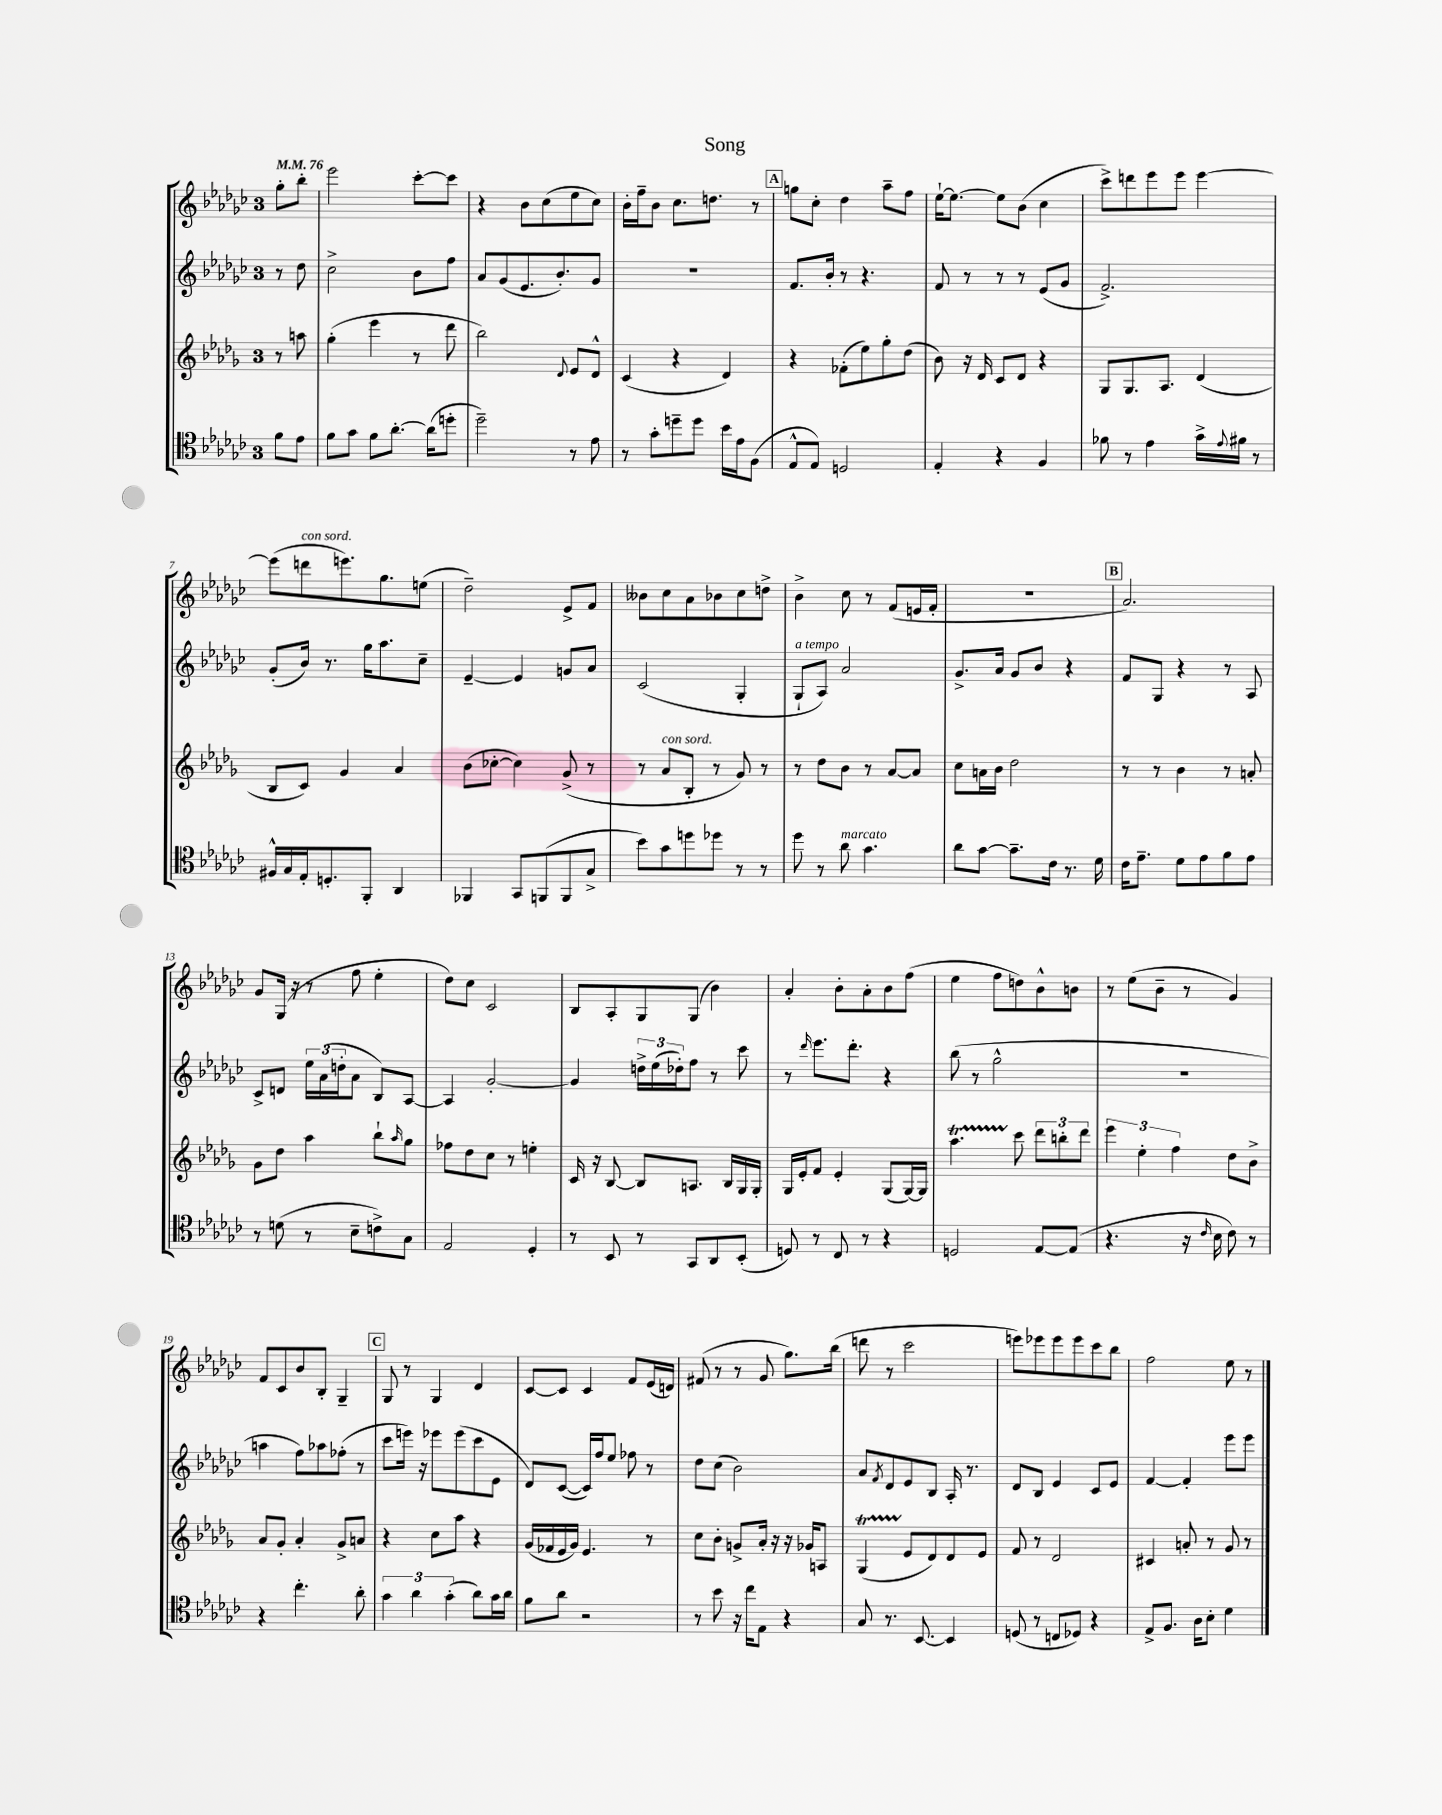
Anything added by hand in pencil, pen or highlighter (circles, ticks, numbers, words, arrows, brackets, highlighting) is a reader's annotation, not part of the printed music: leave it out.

**kern	**kern	**kern	**kern
*staff4	*staff3	*staff2	*staff1
*clefC4	*clefG2	*clefG2	*clefG2
*k[b-e-a-d-g-c-]	*k[b-e-a-d-g-]	*k[b-e-a-d-g-c-]	*k[b-e-a-d-g-c-]
*M3/4	*M3/4	*M3/4	*M3/4
*MM76	*MM76	*MM76	*MM76
8f\L	8r	8r	8gg-'\L
8e-\J	8aa\	8dd-\	8bb-'\J
=	=	=	=
8f\L	(4gg-'\	2cc-^\	2eee-\
8g-\J	.	.	.
8f\L	4eee-\	.	.
[8.a-'\J	.	.	.
.	8r	8b-\L	[8ccc-'\L
(16a-\]LK	.	.	.
8dd'\J	8ddd-\	8ff\J	8ccc-\]J
=	=	=	=
2dd-~\)	2bb-\)	8a-/L	4r
.	.	(8g-/	.
.	.	8.e-/	8b-\L
.	.	.	(8cc-\
.	.	8.b-'/)	.
.	8qqd-/	.	.
8r	8e-/L	.	8ee-\
8e-\	8d-^^/J	8g-/J	8cc-\J)
=	=	=	=
8r	(4c/	2.r	16b-'\LL
.	.	.	16ff~\J
8g-'\L	.	.	8b-\J
8dd~\	4r	.	8.cc-\L
8dd\J	.	.	.
.	.	.	8.dd\J
16b-\LL	4d-/)	.	.
16e-\J	.	.	.
(8F\J	.	.	8r
=	=	=	=
8E-^^/L	4r	8.f/L	8gg\L
8E-/J)	.	.	8cc-'\J
.	.	16b-'/Jk	.
2D/	(8f-'\L	8r	4dd-\
.	8ee-\)	4.r	.
.	8gg-'\	.	8aa-~\L
.	(8dd-\J	.	8ff\J
=	=	=	=
4E-'/	8b-\)	8f/	[16ee-`\LK
.	.	.	8.ee-\_J
.	16r	8r	.
.	16d-/	.	.
4r	8c/L	8r	8ee-\]L
.	8d-/J	8r	(8b-\J
4F/	4r	(8e-/L	4cc-\
.	.	8g-/J	.
=	=	=	=
8f-\	8G-/L	2.f^/)	8ccc-^\L)
8r	8.G-/	.	8ddd\
4e-\	.	.	8eee-\
.	8.A-/J	.	.
.	.	.	8eee-\J
16g-^\LL	(4d-/	.	[4eee-\
8qqe-/	.	.	.
16f#\JJ	.	.	.
8r	.	.	.
=	=	=	=
16F#^^/LL	8B-/L	(8g-'/L	(8eee-\]L
16G-/	.	.	.
16E-'/J	8c/J)	16b-/Jk)	8ddd\
8.D'/	.	8.r	.
.	4g-/	.	8.eee\)
8FF'/J	.	16gg-\LK	.
.	.	8.aa-\	8.gg-\
4AA-/	4a-/	.	.
.	.	8cc-~\J	(8ee\J
=	=	=	=
4FF-/	(8b-\L	[4e-~/	2dd-~\)
.	[8cc-'\J	.	.
8GG-/L	4cc-\])	4e-/]	.
(8FF/	.	.	.
8FF/	(8g-^/	8g/L	8e-^/L
8G-^/J	8r	8a-/J	8f/J
=	=	=	=
8b-\L)	8r	(2c-/	8b--\L
8g-\	8a-/L	.	8cc-\
8dd\	8B-'/J	.	8a-\
8dd-\J	8r	.	8b-\
8r	8g-/)	4G-'/	8cc-\
8r	8r	.	8dd^\J
=	=	=	=
8dd-\	8r	8G-`/L	4b-^\
8r	8dd-\L	8A-/J)	.
8a-\	8b-\J	2a-/	8cc-\
4.g-\	8r	.	8r
.	[8a-/L	.	(8f/L
.	8a-/]J	.	16e/L
.	.	.	16f'/JJ
=	=	=	=
8a-\L	8cc\L	8.g-^/L	2.r
[8g-\J	16a\L	.	.
.	16b-\JJ	16a-/Jk	.
8.g-~\]L	2dd-\	8g-/L	.
.	.	8b-/J	.
16c-\Jk	.	.	.
8.r	.	4r	.
16d-\	.	.	.
=	=	=	=
16c-\LK	8r	8f/L	2.a-/)
8.e-~\J	.	.	.
.	8r	8G-/J	.
8d-\L	4b-\	4r	.
8e-\	.	.	.
8f\	8r	8r	.
8e-\J	8a'/	8A-/	.
=	=	=	=
8r	8g-\L	8c-^/L	8g-/L
(8d\	8dd-\J	8d/J	(16G-/Jk
.	.	.	16r
8r	4aa-\	24ee-\LL	8r
.	.	(24a-\	.
.	.	24dd'\J	.
8B-~\L	.	8a-\J	8ff\
8c^\)	8bb-`\L	8B-/L)	4ee-'\
.	16qqaa-/	.	.
8G-\J	8gg-\J	[8A-/J	.
=	=	=	=
2E-/	8ff-\L	4A-/]	8dd-\L)
.	8dd-\	.	8cc-\J
.	8cc\J	[2g-'/	2c-/
.	8r	.	.
4D-'/	4ee'\	.	.
=	=	=	=
8r	16c/	4g-/]	8B-/L
.	16r	.	.
8BB-/	[8B-/	.	8A-'/
8r	8B-/]L	24dd^\LL	8G-/
.	.	(24ee-\	.
.	.	24dd-'\J)	.
8GG-/L	8.A/J	8ff\J	(8G-/J
8AA-/	.	8r	4b-\)
.	16B-/LL	.	.
(8BB-'/J	16G-/	8ccc-\	.
.	16G-'/JJ	.	.
=	=	=	=
8D/)	16G-/LL	8r	4a-'/
.	16e-'/J	.	.
.	.	16qqddd-/	.
8r	8f/J	8.eee-\L	.
8C-/	4e-'/	.	8b-'\L
.	.	8.ddd-'\J	.
8r	.	.	8a-'\
4r	(8G-/L	4r	8b-\
.	[16G-/L)	.	(8ff\J
.	16G-/]JJ	.	.
=	=	=	=
2D/	4.aa-\	(8bb-\	4ee-\
.	.	8r	.
.	.	2gg-^^\	8ff\L
.	8ccc\	.	8dd\)
[8E-/L	12ddd-\L	.	8b-^^\
.	12bb'\	.	.
(8E-/]J	.	.	8b\J
.	12ddd-\J	.	.
=	=	=	=
4.r	6eee-\	2.r	8r
.	.	.	(8ee-\L
.	6ee-'\	.	.
.	.	.	8b-~\J
.	6ff\	.	.
16r	.	.	8r
16qqc-/	.	.	.
16B-\	.	.	.
8c-\)	8dd-\L	.	4g-/)
8r	8b-^\J	.	.
=	=	=	=
4r	8a-/L	4aa\	8f/L
.	8g-'/J	.	8c-/
4.cc-'\	4a-'/	8ff\L)	8b-/
.	.	8aa-\	8B-'/J
.	8g-^/L	(8ff-'\J	4G-~/
8a-'\	8a/J	8r	.
=	=	=	=
6g-\	4r	8ccc-\L	8G-/
.	.	16eee\Jk)	8r
6a-\	.	.	.
.	.	16r	.
.	8cc\L	8eee-\L	4G-/
(6g-'\	.	.	.
.	8aa-\J	(8eee-\	.
8a-\L)	4r	8ccc-\	4d-/
16g-\L	.	8e-\J	.
16a-\JJ	.	.	.
=	=	=	=
8f\L	(16g-/LL	8d-/L)	[8c-/L
.	16f-/	.	.
8a-\J	16e-/	([8c-/J	8c-/]J
.	16g-/JJ)	.	.
2r	4.e-/	16c-/]LL)	4c-/
.	.	16ff/J	.
.	.	8ee-/J	.
.	.	8ff-\	8f/L
.	8r	8r	(16e-/L
.	.	.	16d/JJ)
=	=	=	=
8r	8cc\L	8dd-\L	(8f#/
8b-\	8b-'\J	(8cc-\J	8r
16r	8g^/L	2b-\)	8r
16cc-\LK	.	.	.
8E-\J	16a-'/Jk	.	8g-/
.	16r	.	.
4r	16r	.	8.gg-\L)
.	16g-/LK	.	.
.	8A/J	.	.
.	.	.	(16bb-\Jk
=	=	=	=
8G-/	(4G-/	8a-/L	8ddd\
.	.	8qf/	.
8.r	.	8d-/	8r
.	8e-/L	8e-/	2ccc-\
[8.BB-/	.	.	.
.	8d-/)	8B-/J	.
4BB-/]	8d-/	16A-'/	.
.	.	8.r	.
.	8e-/J	.	.
=	=	=	=
(8D/	8f/	8d-/L	8eee\L)
8r	8r	8B-/J	8eee-\
8C/L	2d-/	4e-/	8eee-\
8D-/J)	.	.	8eee-\
4r	.	8c-/L	8ccc-\
.	.	8e-/J	8bb-\J
=	=	=	=
8E-^/L	4c#/	[4f/	2ff\
8.F/J	.	.	.
.	8a'/	4f'/]	.
16A-\LK	.	.	.
8B-'\J	8r	.	.
4d-\	8g-/	8eee-\L	8ee-\
.	8r	8eee-\J	8r
==	==	==	==
*-	*-	*-	*-
